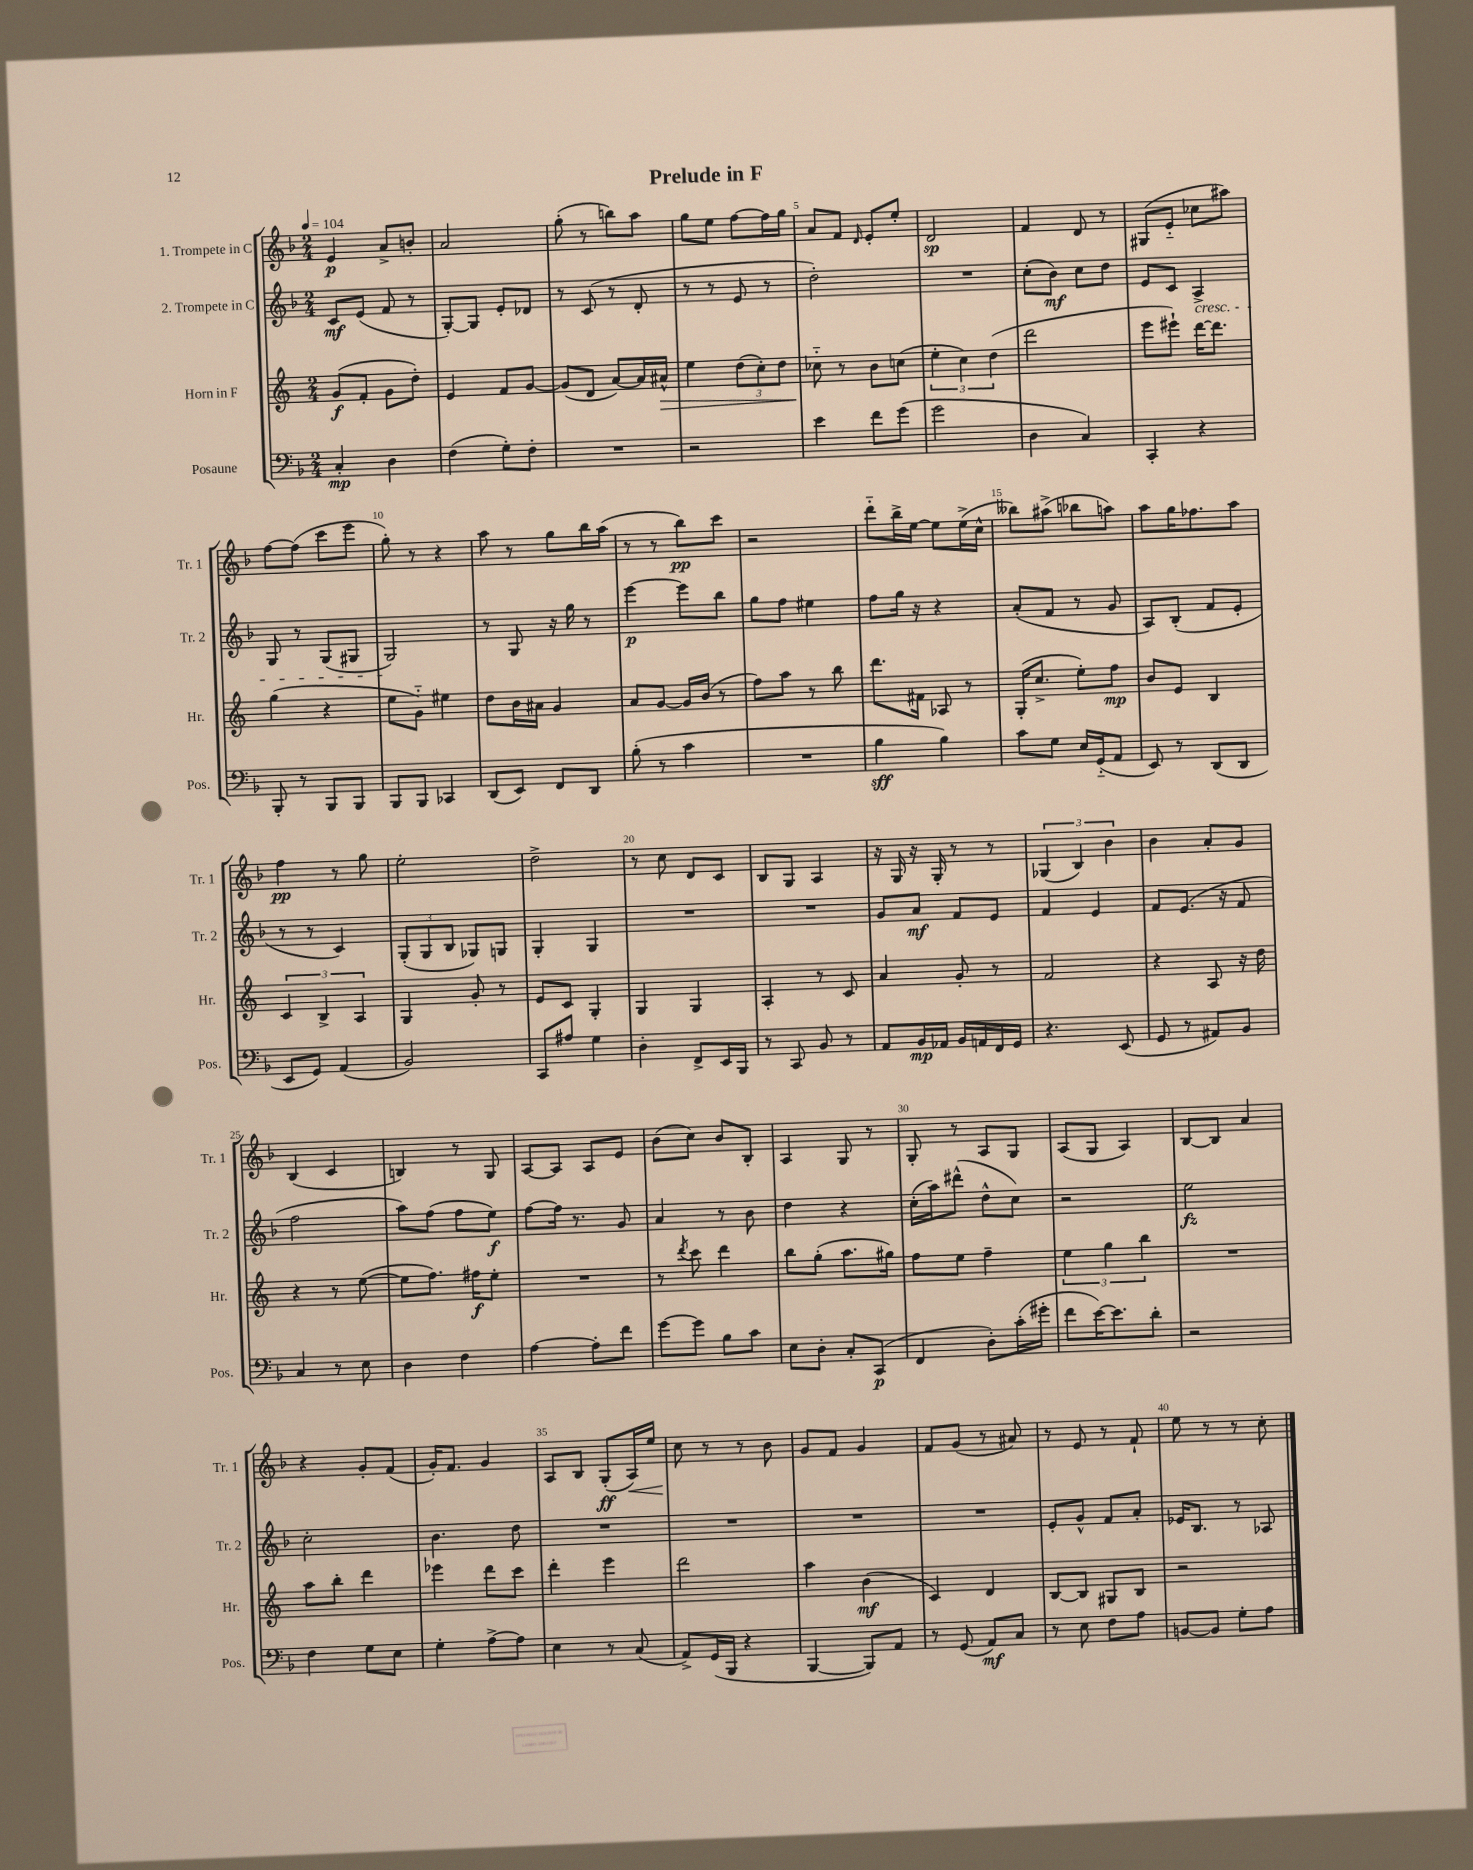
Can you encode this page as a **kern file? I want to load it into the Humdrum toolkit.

**kern	**kern	**kern	**kern
*staff4	*staff3	*staff2	*staff1
*clefF4	*clefG2	*clefG2	*clefG2
*k[b-]	*k[]	*k[b-]	*k[b-]
*M2/4	*M2/4	*M2/4	*M2/4
*MM104	*MM104	*MM104	*MM104
4C'	(8g	8c	4e
.	8f'	(8e	.
4D	8g	8f	8a^
.	8dd')	8r	8b'
=	=	=	=
(4F	4e	[8G')	2a
.	.	8G]	.
8G')	8f	8e'	.
8F'	[8g	8d-	.
=	=	=	=
2r	(8g]	8r	(8gg'
.	8d	(8c	8r
.	[8a)	8r	8bb)
.	16a]	8d'	8aa
.	16a#^^	.	.
=	=	=	=
2r	4ee	8r	8gg
.	.	8r	8ee
.	(12dd	8e	[8ff
.	12cc')	.	.
.	.	8r	16ff]
.	12dd	.	.
.	.	.	16gg
=	=	=	=
4e	8cc-'~	2dd')	8a
.	8r	.	8f
.	.	.	16qqd
8f	8b	.	8e'
(8g	(8cc	.	8ee'
=	=	=	=
2g	6ee'	2r	2d
.	6cc)	.	.
.	(6dd	.	.
=	=	=	=
4D	2ddd	(8cc'	4f
.	.	8b-)	.
4C)	.	8cc	8d
.	.	8dd	8r
=	=	=	=
4CC'	8eee	8e	(8G#
.	8eee#`)	8c	8e'~
4r	[16ddd	4A^	8cc-
.	8.ddd]	.	.
.	.	.	8aa#)
=	=	=	=
8BBB-'	(4gg	8G	[8ff
8r	.	8r	(8ff]
8BBB-	4r	(8G	8ccc
8BBB-	.	8G#	8eee
=	=	=	=
8BBB-	8ee	2G)	8gg')
8BBB-	8g'~)	.	8r
4CC-	4ee#	.	4r
=	=	=	=
(8DD	8dd	8r	8aa
8EE)	16b	8G	8r
.	16a#	.	.
8FF	4g	16r	8gg
.	.	16gg	.
8DD	.	8r	16bb-
.	.	.	(16aa
=	=	=	=
(8B-'	8a	[4eee	8r
8r	[8g	.	8r
4c	16g]	8eee]	8bb-)
.	(16b	.	.
.	8r	8bb-	8ccc
=	=	=	=
2r	8ff)	8gg	2r
.	8aa	8ff	.
.	8r	4ee#	.
.	8bb	.	.
=	=	=	=
4B-	8.ddd	8ff	8ddd'~
.	.	16gg	16bb-^
.	16f#	16r	[16ee
4B-)	8A-	4r	8ee]
.	8r	.	(16ee^
.	.	.	16cc^^
=	=	=	=
8c	(16G'	(8a'	8bb--)
.	8.cc^	.	.
8G	.	8f	(8aa#^
16E	8ee')	8r	8bb-
(16GG'~	.	.	.
8AA	8ff	8g	8aa)
=	=	=	=
8EE)	8b	8A)	8aa
8r	8e	(8B-'	16gg
.	.	.	8.ff-
(8DD	4B	8f	.
8DD	.	8e'	8aa
=	=	=	=
8EE	6c	8r	4ff
8GG)	.	8r	.
.	6B^	.	.
(4AA	.	4c)	8r
.	6A	.	.
.	.	.	8gg
=	=	=	=
2BB-)	4G	(12G'	2ee'
.	.	12G	.
.	.	12B-	.
.	8g'	8G-)	.
.	8r	8G	.
=	=	=	=
8CC	8e	4G'	2dd^
8A#	8c	.	.
4G	4G'	4G	.
=	=	=	=
4D'	4G	2r	8r
.	.	.	8cc
8FF^	4G	.	8d
16EE	.	.	8c
16BBB-	.	.	.
=	=	=	=
8r	4A'	2r	8B-
8CC	.	.	8G
8BB-	8r	.	4A
8r	8c	.	.
=	=	=	=
8AA	4a	8g	16r
.	.	.	16G
16BB-	.	8a	16r
16AA-	.	.	16G'
16BB-	8g'	8f	8r
16AA	.	.	.
16FF	8r	8e	8r
16GG	.	.	.
=	=	=	=
4.r	2f	4f	(6G-
.	.	.	6B-)
.	.	4e	.
.	.	.	6b-
(8EE	.	.	.
=	=	=	=
8GG	4r	8f	4b-
8r	.	(8.e	.
8AA#)	8A	.	8a'
.	.	16r	.
8BB-	16r	8f	8g
.	16dd	.	.
=	=	=	=
4C	4r	2ff	(4B-
8r	8r	.	4c
8E	([8ee	.	.
=	=	=	=
4D	8ee]	8aa)	4B)
.	8.ff)	(8ff	.
4F	.	8ff	8r
.	16ff#	.	.
.	8ee'	8ee)	8G
=	=	=	=
[4A	2r	[8ff	[8A
.	.	16ff]	8A]
.	.	8.r	.
8A']	.	.	8A
8f	.	8g	8e
=	=	=	=
[8g	8r	4a	(8b-
.	8qddd	.	.
8g]	8ccc	.	8cc)
8B-	4ddd	8r	8b-
8c	.	8b-	8B-'
=	=	=	=
8E	8bb	4dd	4A
8D'	(8gg'	.	.
8C'	8.aa	4r	8G
(8CC	.	.	8r
.	16gg#)	.	.
=	=	=	=
4FF	8ff	(16cc'	8G'
.	.	16aa)	.
.	8ee	(8ddd#^^	8r
8D')	4ff~	8dd^^	8A
(16c'	.	8cc)	8G
16g#'	.	.	.
=	=	=	=
8f	6ee	2r	(8A
[16e)	.	.	8G
.	6gg	.	.
8.e]	.	.	.
.	.	.	4A)
.	6bb	.	.
8d'	.	.	.
=	=	=	=
2r	2r	2ee	[8B-
.	.	.	8B-]
.	.	.	4a
=	=	=	=
4F	8aa	2cc'	4r
.	8bb'	.	.
8G	4ddd	.	8g'
8E	.	.	(8f
=	=	=	=
4G'	4eee-	4.b-	16g')
.	.	.	8.f
[8A^	8ddd	.	4g
8A]	8ccc	8dd	.
=	=	=	=
4E	4ddd'	2r	8A
.	.	.	8B-
8r	4eee	.	(8G'
(8C	.	.	16A)
.	.	.	16ee
=	=	=	=
8AA^)	2ddd	2r	8cc
(16GG	.	.	8r
16BBB-	.	.	.
4r	.	.	8r
.	.	.	8b-
=	=	=	=
[4BBB-	4aa	2r	8g
.	.	.	8f
8BBB-])	(4b	.	4g
8AA	.	.	.
=	=	=	=
8r	4c)	2r	8f
(8GG	.	.	(8g
8AA)	4d	.	8r
8C	.	.	8a#)
=	=	=	=
8r	[8B	8e'	8r
8E	8B]	8g^^	8e
8F	8G#	8f	8r
8A	8B	8a'	8f`
=	=	=	=
[8BB	2r	16e-	8ee
.	.	8.B-	.
8BB]	.	.	8r
8G'	.	8r	8r
8A	.	8A-	8cc'
==	==	==	==
*-	*-	*-	*-
